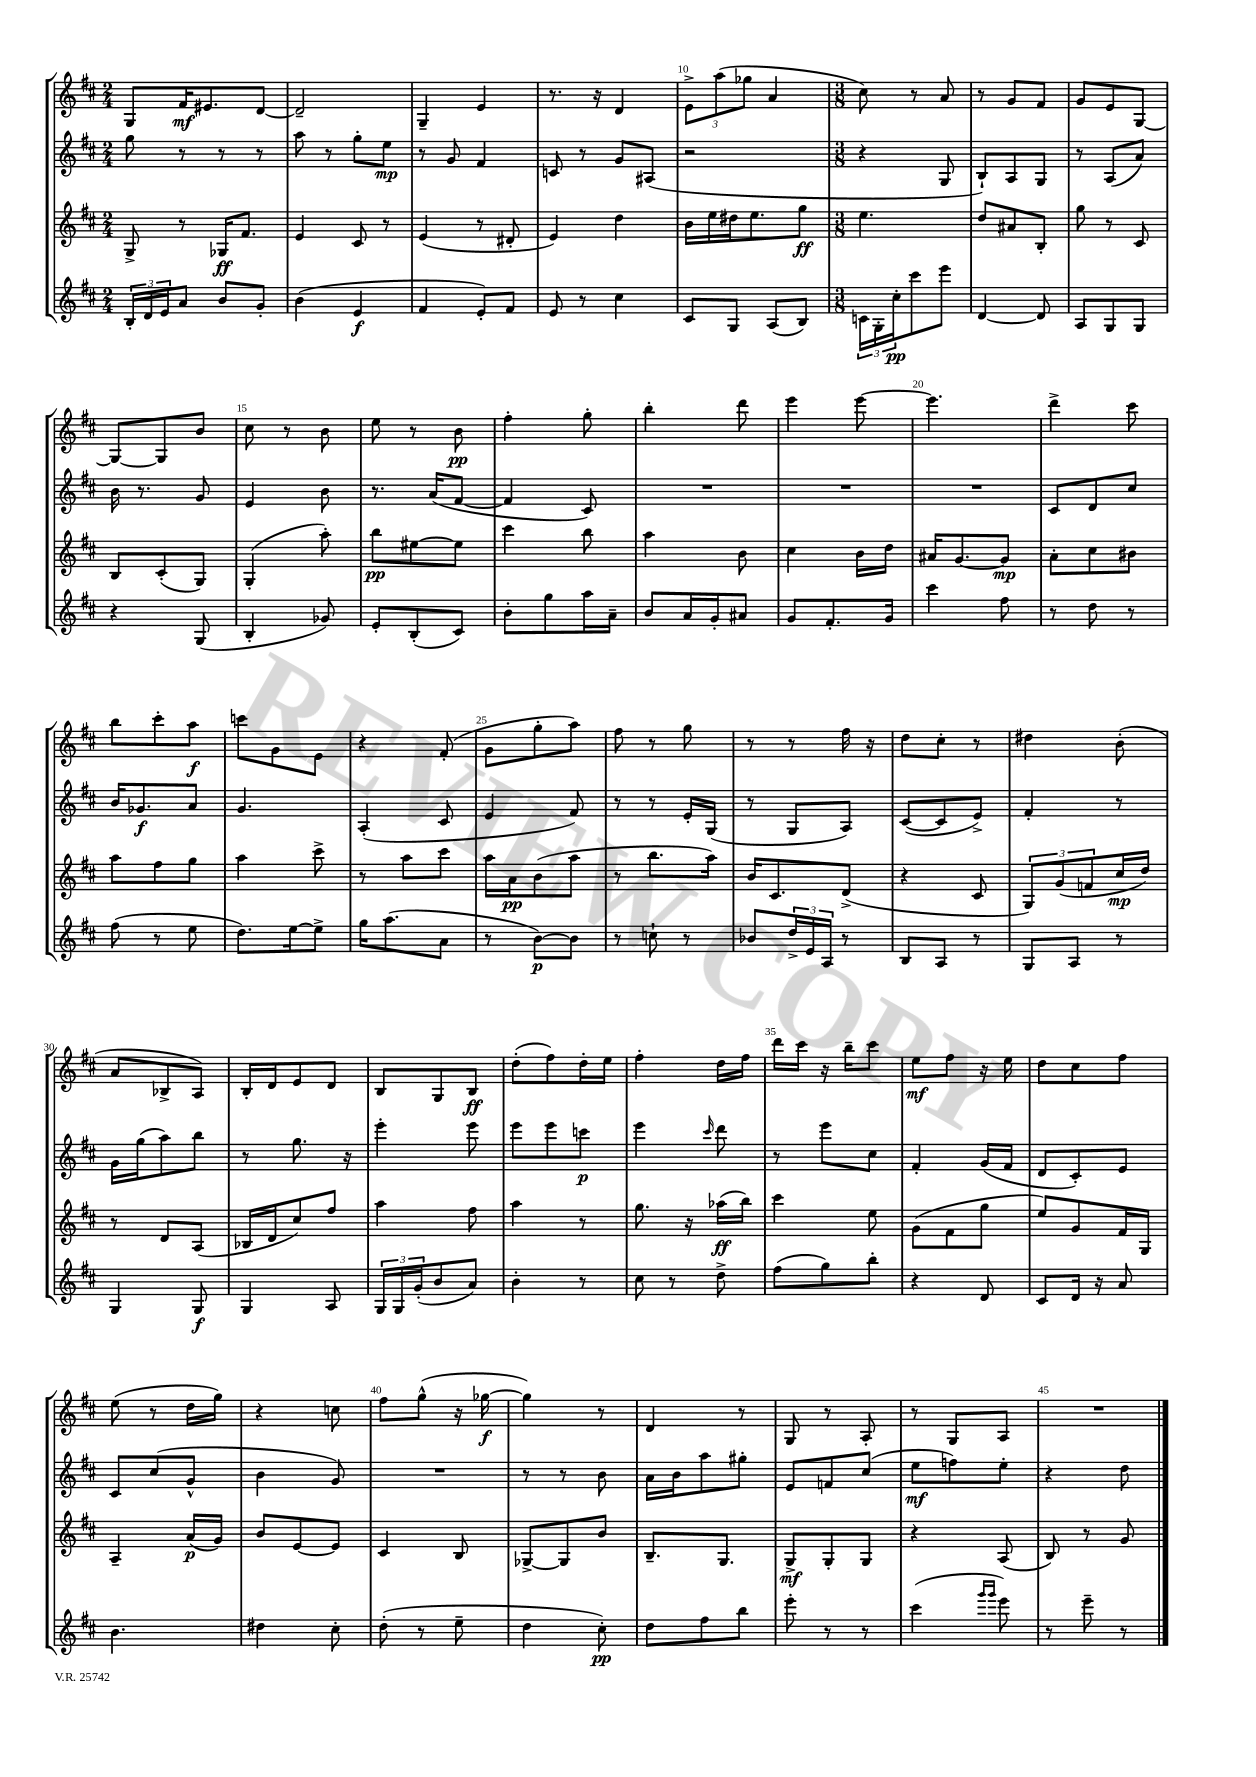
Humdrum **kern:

**kern	**kern	**kern	**kern
*staff4	*staff3	*staff2	*staff1
*clefG2	*clefG2	*clefG2	*clefG2
*k[f#c#]	*k[f#c#]	*k[f#c#]	*k[f#c#]
*M2/4	*M2/4	*M2/4	*M2/4
24B'	8G^	8gg	8G
24d	.	.	.
24e	.	.	.
8a	8r	8r	16f#
.	.	.	8.e#
8b	16G-	8r	.
.	8.f#	.	.
8g'	.	8r	[8d
=	=	=	=
(4b	4e	8aa	2d~]
.	.	8r	.
4e	8c#	8gg'	.
.	8r	8ee	.
=	=	=	=
4f#	(4e	8r	4G~
.	.	8g	.
8e')	8r	4f#	4e
8f#	8d#'	.	.
=	=	=	=
8e	4e)	8c	8.r
8r	.	8r	.
.	.	.	16r
4cc#	4dd	8g	4d
.	.	(8A#	.
=	=	=	=
8c#	16b	2r	12e^
.	16ee	.	.
.	.	.	(12aa
8G	16dd#	.	.
.	.	.	12gg-
.	8.ee	.	.
(8A	.	.	4a
8B)	8gg	.	.
=	=	=	=
*M3/8	*M3/8	*M3/8	*M3/8
24c	4.ee	4r	8cc#)
24G'	.	.	.
24cc#'	.	.	.
8ccc#	.	.	8r
8eee	.	8G	8a
=	=	=	=
[4d	8dd	8B`)	8r
.	8a#	8A	8g
8d]	8B'	8G	8f#
=	=	=	=
8A	8gg	8r	8g
8G	8r	(8A	8e
8G	8c#	8a)	[8G
=	=	=	=
4r	8B	16b	8G_
.	.	8.r	.
.	(8c#'	.	8G]
(8G	8G)	8g	8b
=	=	=	=
4B'	(4G'	4e	8cc#
.	.	.	8r
8g-)	8aa')	8b	8b
=	=	=	=
8e'	8bb	8.r	8ee
(8B'	[8ee#	.	8r
.	.	(16a	.
8c#)	8ee#]	[8f#	8b
=	=	=	=
8b'	4ccc#	4f#]	4ff#'
8gg	.	.	.
16aa	8bb	8c#)	8gg'
16a~	.	.	.
=	=	=	=
8b	4aa	4.r	4bb'
16a	.	.	.
16g'	.	.	.
8a#	8b	.	8ddd
=	=	=	=
8g	4cc#	4.r	4eee
8.f#'	.	.	.
.	16b	.	[8eee
16g	16dd	.	.
=	=	=	=
4ccc#	16a#	4.r	4.eee]
.	[8.g	.	.
8ff#	8g]	.	.
=	=	=	=
8r	8a'	8c#	4ddd^
8dd	8cc#	8d	.
8r	8b#	8cc#	8ccc#
=	=	=	=
(8ff#	8aa	16b	8bb
.	.	8.g-	.
8r	8ff#	.	8ccc#'
8ee	8gg	8a	8aa
=	=	=	=
8.dd)	4aa	4.g	8ccc
.	.	.	8g
[16ee	.	.	.
8ee^]	8ccc#^	.	8e
=	=	=	=
16gg	8r	(4A'	4r
(8.aa	.	.	.
.	8aa	.	.
8a	8ccc#	8c#	(8f#'
=	=	=	=
8r	16aa	4e	8g
.	16a	.	.
[8b)	(8b	.	8gg'
8b]	8aa	8f#)	8aa)
=	=	=	=
8r	8r	8r	8ff#
8cc`	8.bb	8r	8r
8r	.	16e'	8gg
.	16aa)	(16G	.
=	=	=	=
8b-	16b	8r	8r
.	8.c#	.	.
24dd^	.	8G	8r
24e	.	.	.
24A	.	.	.
8r	(8d^	8A)	16ff#
.	.	.	16r
=	=	=	=
8B	4r	([8c#	8dd
8A	.	8c#]	8cc#'
8r	8c#	8e^)	8r
=	=	=	=
8G	12G)	4f#'	4dd#
.	(12g	.	.
8A	.	.	.
.	12f	.	.
8r	16cc#	8r	(8b'
.	16dd)	.	.
=	=	=	=
4G	8r	16g	8a
.	.	(16gg	.
.	8d	8aa)	8B-^
8G	(8A	8bb	8A)
=	=	=	=
4G	16B-	8r	16B'
.	16d	.	16d
.	8cc#)	8.gg	8e
8A	8ff#	.	8d
.	.	16r	.
=	=	=	=
24G	4aa	4eee'	8B
24G	.	.	.
(24g'	.	.	.
8b	.	.	8G
8a)	8ff#	8eee	8B
=	=	=	=
4b'	4aa	8eee	(8dd'
.	.	8eee	8ff#)
8r	8r	8ccc	16dd'
.	.	.	16ee
=	=	=	=
8cc#	8.gg	4eee	4ff#'
8r	.	.	.
.	16r	.	.
.	.	16qqccc#	.
8dd^	(16aa-	8ddd	16dd
.	16bb)	.	16ff#
=	=	=	=
(8ff#	4ccc#	8r	16ddd
.	.	.	16ccc#
8gg)	.	8eee	16r
.	.	.	16bb~
8bb'	8ee	8cc#	8ccc#
=	=	=	=
4r	(8g	4f#'	8ee
.	8f#	.	8ff#
8d	8gg	(16g	16r
.	.	16f#	16ee
=	=	=	=
8c#	8ee)	8d	8dd
16d	8g	8c#')	8cc#
16r	.	.	.
8a	16f#	8e	8ff#
.	16G	.	.
=	=	=	=
4.b	4A~	8c#	(8ee
.	.	(8cc#	8r
.	(16a	8g^^	16dd
.	16g)	.	16gg)
=	=	=	=
4dd#	8b	4b	4r
.	[8e	.	.
8cc#'	8e]	8g)	8cc
=	=	=	=
(8dd'	4c#	4.r	8ff#
8r	.	.	(8gg^^
8ee~	8B	.	16r
.	.	.	[16gg-
=	=	=	=
4dd	[8G-^	8r	4gg-])
.	8G-]	8r	.
8cc#')	8b	8b	8r
=	=	=	=
8dd	8.B~	16a	4d
.	.	16b	.
8ff#	.	8aa	.
.	8.G	.	.
8bb	.	8gg#'	8r
=	=	=	=
8eee'	8G^	8e	8G
8r	8G'	8f	8r
8r	8G	(8cc#	8A'
=	=	=	=
(4ccc#	4r	8ee	8r
.	.	8ff)	8G
16qqggg	.	.	.
16qqggg	.	.	.
8eee)	(8A	8ee'	8A
=	=	=	=
8r	8B)	4r	4.r
8eee~	8r	.	.
8r	8g	8dd	.
==	==	==	==
*-	*-	*-	*-
